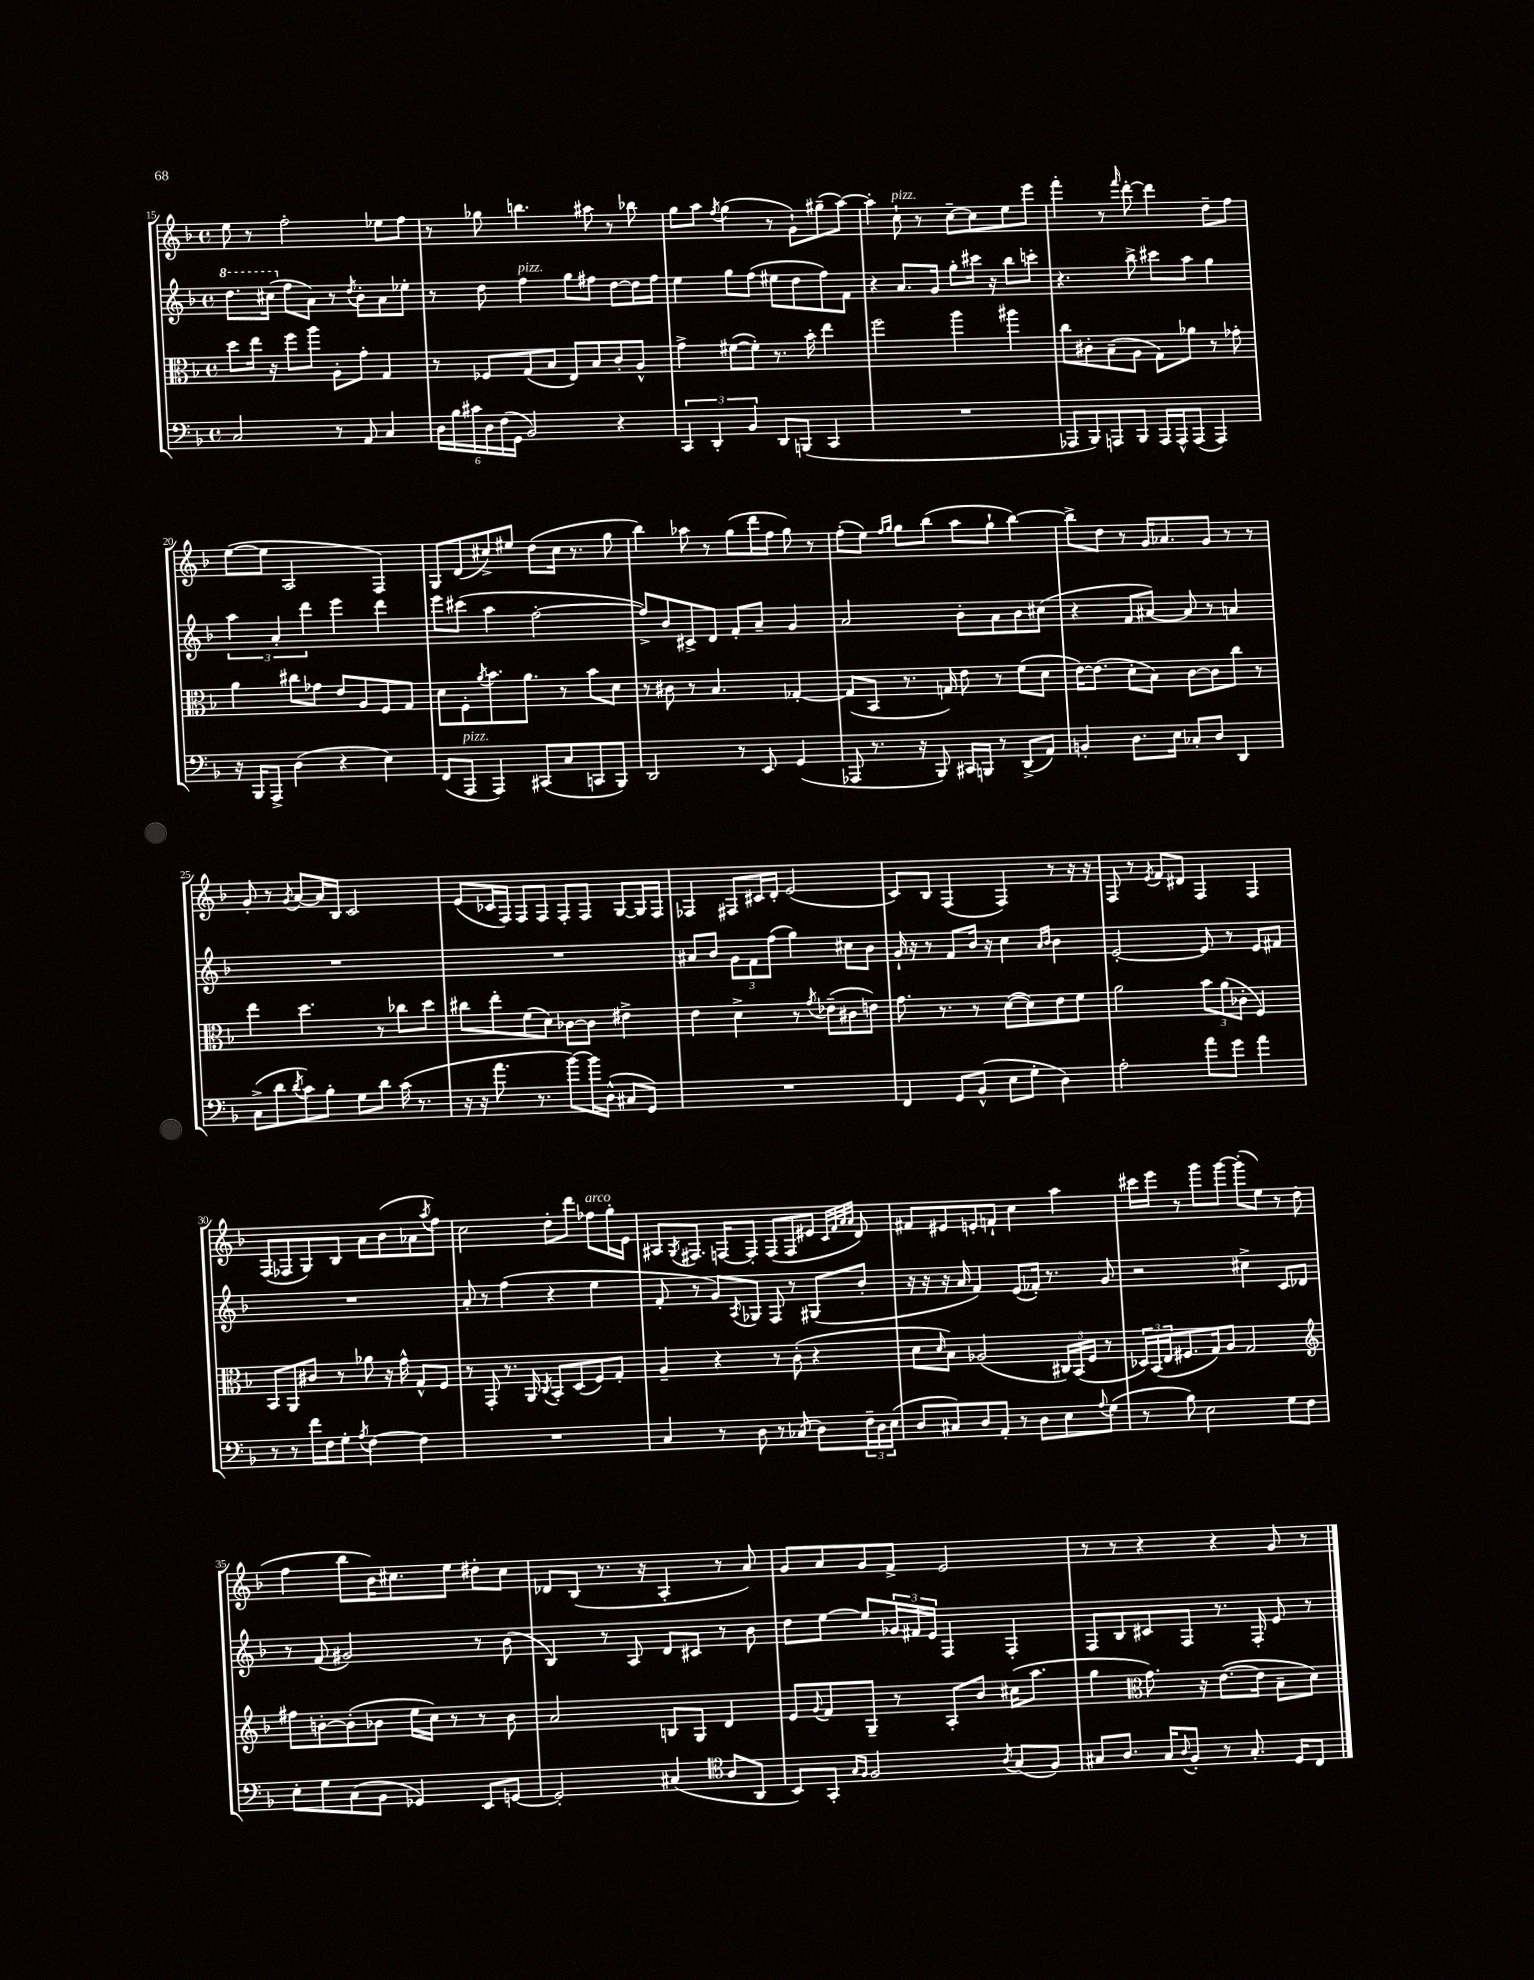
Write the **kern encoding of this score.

**kern	**kern	**kern	**kern
*staff4	*staff3	*staff2	*staff1
*clefF4	*clefC3	*clefG2	*clefG2
*k[b-]	*k[b-]	*k[b-]	*k[b-]
*M4/4	*M4/4	*M4/4	*M4/4
*met(c)	*met(c)	*met(c)	*met(c)
2C/	8dd\L	8.ddd\L	8ee\
.	16ee\Jk	.	8r
.	16r	(16ccc#\Jk	.
.	8ff\L	8ff\L	2ff'\
.	8aa\J	8a\J)	.
8r	8A'\L	8r	.
.	.	8qdd/	.
8AA/	8g'\J	8b-'\L	.
4C/	4G/	8a\	8ee-\L
.	.	8ee-'\J	8ff\J
=	=	=	=
24D\LL	8r	8r	8r
24B-\	.	.	.
24c#\	.	.	.
24D\	8F-/L	8dd\	8gg-\
(24F\	.	.	.
24GG\JJ	.	.	.
2BB-/)	(8G/	4ff\	4.bb\
.	8B-/J	.	.
.	8E/L)	8gg\L	.
.	8B-/	8ff#\J	8aa#\
4r	8c'/	[8dd\L	8r
.	8A^^/J	16dd\]L	8bb-\
.	.	16ff#\JJ	.
=	=	=	=
6CC/	4g^\	4ee\	8gg\L
.	.	.	8aa\J
6DD'/	.	.	.
.	.	.	8qff/
.	([8f#\L	8gg\L	(4gg\
6BB-/	.	.	.
.	8f#'\]J)	(8ff\J	.
8DD/L	8.r	8ee#\L	8r
(8BBB/J	.	8dd\	8g`\L)
.	16b-'\	.	.
4CC/	4ee\	8ff\)	(8gg#~\
.	.	8f\J	[8aa\J)
=	=	=	=
1r	2ff\	4r	4aa'\]
.	.	8.a/L	8cc`\
.	.	.	8r
.	.	16g/Jk	.
.	4aa\	8gg'\L	[8cc~\L
.	.	16ccc#\Jk	8cc\]
.	.	16r	.
.	4aa#\	8bb-\L	8ee\
.	.	8ccc'\J	8eee\J
=	=	=	=
8AAA-/L	8cc\L	4.r	4fff'\
8BBB-/)	8c#'\	.	.
8AAA/	(8B-~\	.	8r
.	.	.	16qqfff/
8BBB-/J	8A\J	8bb-^\	[8ddd'\
16AAA/LL	8G\L)	8ccc#\L	4ddd\]
16AAA^^/J	.	.	.
(8AAA/J	8a-\J	8aa\J	.
4AAA/)	8r	4gg\	8dd~\L
.	8g-'\	.	8ff\J
=	=	=	=
16r	4a\	6aa\	([8ee\L
16BBB-/LK	.	.	.
8AAA^/J	.	.	8ee\]J
.	.	6a'/	.
(4D\	8cc#\L	.	2A/
.	.	6ddd\	.
.	8g-\J	.	.
4r	8e/L	4eee\	.
.	8A/	.	.
4E\)	8F/	4ddd\	4F/)
.	8G/J	.	.
=	=	=	=
(8FF/L	8d\L	8eee\L	8G/L
8AAA/J	8F'\	(8ccc#\J	(8d/
.	8qa/	.	.
4AAA/)	8.b-\	4aa\	8cc#^/)
.	.	.	8ee#/J
.	8.a\J	.	.
(8CC#/L	.	[2ff'\	(8dd\L
8C/	8r	.	16cc#\Jk
.	.	.	8.r
8CC/	8b-\L	.	.
8BBB-/J)	8d\J	.	8gg\
=	=	=	=
2DD/	8r	8ff^/]L)	4bb-\)
.	8c#\	8b-/	.
.	8r	8c#^/	8aa-\
.	4.B-/	8d/J	8r
8r	.	8f'/L	(8gg\L
8EE/	.	8a~/J	16ddd\L
.	.	.	16ff\JJ
(4GG/	[4G-'/	4g/	8gg\)
.	.	.	8r
=	=	=	=
8AAA-/	(8G-/]L	2a/	(8ff'\L
8.r	8BB-/J	.	8ee\J)
.	.	.	16qqff/LL
.	.	.	16qqgg/JJ
.	8.r	.	8gg\L
16r	.	.	.
8BBB-/)	.	.	(8bb-\J
.	16G/)	.	.
16CC#/LL	8e\	8b-'\L	8aa\L
16BBB/JJ	.	.	.
8r	8r	8a\	8gg`\J
(8DD^/L	(8f\L	8b-\	[4bb-\)
8AA/J)	8d\J	(8cc#\J	.
=	=	=	=
4BB'/	[16e\LK)	4r	8bb-^\]L
.	(8.e\]J	.	.
.	.	.	8dd\J
8.D\L	8d'\L	8f/L	8r
.	8B-\J)	[8a#/J)	16g/LK
16E\Jk	.	.	8.a-/
8C-'/L	[8c\L	8a#/]	.
8D/J	8c\]	8r	8g/J
4DD/	8cc\J	4a/	8r
.	8r	.	8r
=	=	=	=
(8C^\L	4ee\	1r	8g'/
8d\	.	.	8r
8qd/	.	.	8qg/
8c\)	4.dd\	.	[8a/L
8B-'\J	.	.	16a/]L
.	.	.	16B-/JJ
8G\L	.	.	2c/
8d\J	8r	.	.
(16c\	8cc-\L	.	.
8.r	.	.	.
.	8dd\J	.	.
=	=	=	=
16r	8cc#\L	1r	(8e/L
16r	.	.	.
8.a\	8ee'\	.	16c-/L
.	.	.	16F/JJ)
.	(8f\	.	8F/L
8.r	.	.	.
.	8d\J)	.	8F/J
[8b-\L)	[8c-\L	.	8F'/L
16b-\]L	8c-\]J	.	8F/J
(16D^^\JJ	.	.	.
8C#/L	4e#^\	.	[8G/L
8GG/J)	.	.	16G/]L
.	.	.	16F/JJ
=	=	=	=
1r	4e\	8a#/L	4F-/
.	.	8b-/J	.
.	4d^\	12g\L	8F#/L
.	.	12f\	.
.	.	.	16c#/L
.	.	(12ff\J	.
.	.	.	16d'/JJ
.	8r	4gg\)	(2e/
.	8qg/	.	.
.	(8e-~\L	.	.
.	8c#\	8cc#\L	.
.	8e\J)	8b-\J	.
=	=	=	=
4FF/	8.g\	16g`/	8c/L)
.	.	16r	.
.	.	8r	8B-/J
.	8.r	.	.
8GG/L	.	8f/L	(4F/
(8BB-^^/J	8r	16b-/Jk	.
.	.	16r	.
8E\L	([8d\L	4cc\	4F/)
8G'\J	8d\])	.	.
.	.	16qqa/LL	.
.	.	16qqb-/JJ	.
4D\)	8e\	4b-\	8r
.	8f\J	.	16r
.	.	.	16r
=	=	=	=
2A'\	2a\	[2e'/	8F/
.	.	.	8r
.	.	.	8qe/
.	.	.	8f/L
.	.	.	8d#/J
8a\L	12b-\L	8e/]	4F/
.	(12a\	.	.
8g\J	.	8r	.
.	12c-'\J	.	.
4a\	4F/)	8e/L	4F/
.	.	8f#/J	.
=	=	=	=
8r	8BB-/L	1r	(8F/L
8r	8AA/	.	8F-/
16f\LL	8c#/J	.	8G/)
16F\J	.	.	.
8G'\J	8r	.	8B-/J
8qA/	.	.	.
[4F\	8a-\	.	8a\L
.	16r	.	(8b-\
.	16g^^\	.	.
4F\]	8G^^/L	.	8a-\
.	.	.	8qaa/
.	8F/J	.	8ff\J)
=	=	=	=
1r	8r	8a'/	2cc\
.	8GG'/	8r	.
.	8.r	(4ff\	.
.	16AA/	.	.
.	8qC/	.	.
.	8BB-'/L	4r	8dd'\L
.	(8D/	.	8ddd\J
.	8F/)	4ee\	8ff-\L
.	8G'/J	.	16gg'\L
.	.	.	16e\JJ
=	=	=	=
4C/	4A~/	8f'/	8A#/L
.	.	.	8qG/
.	.	8r	8.F#/J
8r	4r	8g/L)	.
.	.	.	[16F/LK
.	.	8qA/	.
8D\	.	8G-/J	8F'/]J
8r	8r	8F/	(8F/L
(8C-/	(8c'\	8r	8F/
8D\L)	4r	(8G#/L	8e#/J
.	.	.	32qqc/LLL
.	.	.	32qqf/
.	.	.	32qqa/
.	.	.	32qqa/JJJ
24F~\L	.	8b-'/J	8d/)
24D\	.	.	.
(24E\JJ	.	.	.
=	=	=	=
8D/L	8d\L	16r	8f#/L
.	.	16r	.
.	16qqd/	.	.
8C#/)	8B-\J)	16r	8e#/
.	.	16a/	.
8D/	(2A-/	4f/)	8e'/
8AA'/J	.	.	8f`/J
8r	.	(8e/L	4cc\
8D\L	.	16f-'/Jk)	.
.	.	8.r	.
8E\	24C#/LL)	.	4aa\
.	(24BB-/	.	.
.	24F/JJ	.	.
8qqA/	.	.	.
(8G\J	8r	8g/	.
=	=	=	=
8r	24D-/LL)	2r	16ccc#\LL
.	(24BB-/	.	.
.	.	.	16eee\JJ
.	24E/J	.	.
8B-\)	8.F#/	.	8r
2E\	.	.	8ggg\L
.	16G/k)	.	.
.	8A/J	.	[8ggg\J
.	2G/	4cc#^\	(8ggg'\]L
.	.	.	8ee\J)
8G\L	.	8c/L	8r
8F\J	.	8d-/J	(8dd\
=	=	=	=
*	*clefG2	*	*
8E'\L	8ff#\L	8r	4ff\
8G\	[8b'\	(8f/	.
(8C\	(8b'\]	2g#/)	8bb-\L
8BB-\J	8b-\J	.	16b-\K)
.	.	.	8.cc#\
4GG-/)	16ee\LL	.	.
.	16cc\JJ)	.	.
.	8r	.	8ee\J
8EE/L	8r	8r	8dd#'\L
[8GG/J	8b-\	(8b-\	8cc#\J
=	=	=	=
2GG'/]	2a/	4B-/)	8d-/L
.	.	.	(8B-/J
.	.	8r	8.r
.	.	8A/	.
.	.	.	16r
(4C#/	8B/L	8d/L	4A'/
.	8G/J	8c#/J	.
*clefC4	*	*	*
8A/L	4d/	8r	8r
8AA/J	.	8b-\	8a/)
=	=	=	=
8BB-/L)	8e/L	8dd\L	8g/L
.	8qqg/	.	.
8GG'/J	8f/	[8ee\J	8a/
16qqG/LL	.	.	.
16qqF/JJ	.	.	.
2F/	8G~/J	8ee/]L	8g/
.	8r	24g-/L	8f^/J
.	.	24f#/	.
.	.	24e/JJ	.
.	8A'/L	4F/	2e/
.	8b-/J	.	.
8qA/	.	.	.
(8G/L	(16cc#\LK	4F'/	.
.	8.aa\J	.	.
8F/J)	.	.	.
=	=	=	=
8G#/L	4gg\	8F/L	8r
8.A/J	.	8B-/	8r
*	*clefC3	*	*
.	8.g\)	8c#/	4r
16G#/LK	.	.	.
8qqA/	.	.	.
8F'/J	.	8F/J	.
.	16r	.	.
8r	([8.e\L	8.r	4r
8.G#'/	.	.	.
.	16e\]Jk	16F'/	.
.	8B-~\L	8e/	8g/
16D/LK	.	.	.
8C/J	8d\J)	8r	8r
==	==	==	==
*-	*-	*-	*-
